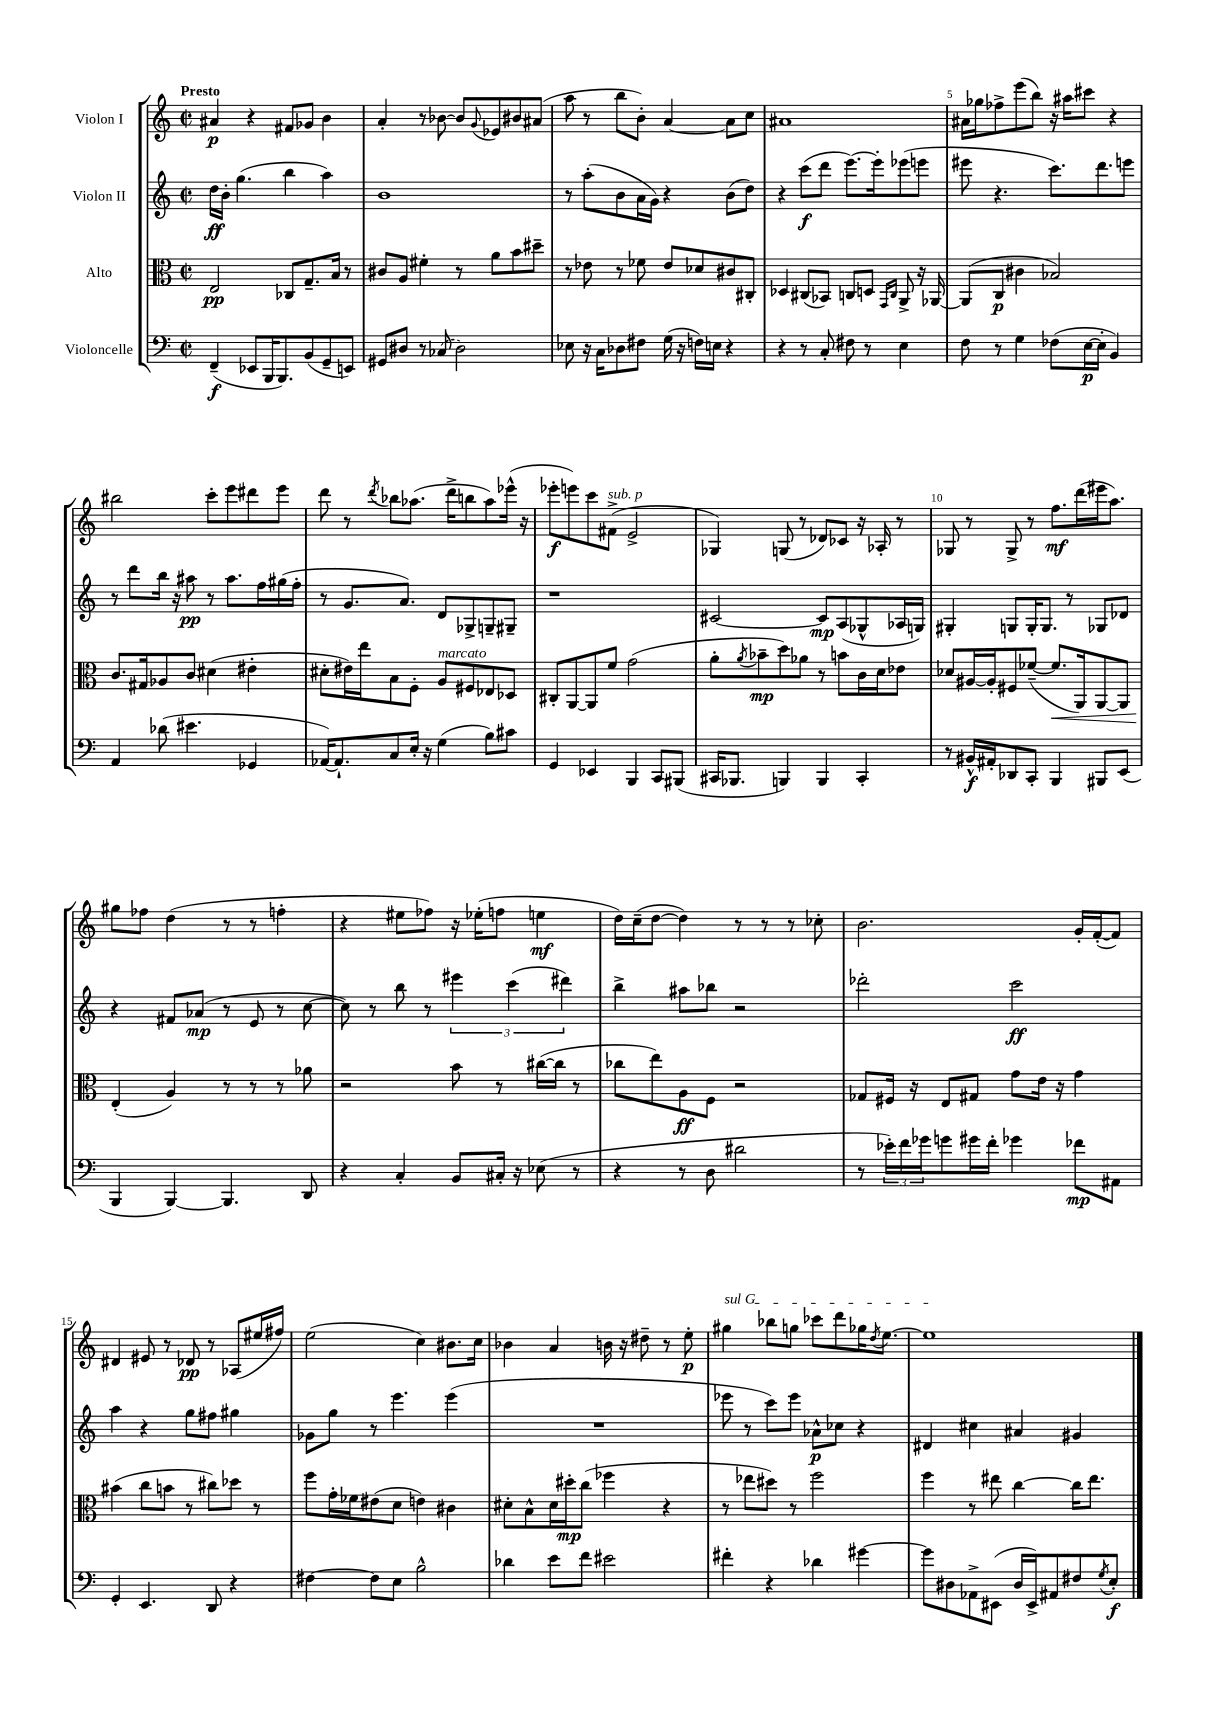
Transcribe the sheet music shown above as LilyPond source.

<<
\new StaffGroup <<
\new Staff = "s0" \with { instrumentName = "Violon I" } {
    \clef treble \key c \major \defaultTimeSignature \time 2/2 \tempo "Presto"
    ais'4\p r4 fis'8 ges'8 b'4 |
    a'4-. r8 bes'8~ bes'8 \appoggiatura { g'8 } ees'8 bis'8 ais'8( |
    a''8 r8 b''8 b'8-.) a'4~ a'8 c''8 |
    ais'1 |
    ais'16 ges''16 fes''8-> e'''8( b''8) r16 ais''16 cis'''8 r4 |
    bis''2 c'''8-. e'''8 dis'''8 e'''8 |
    d'''8 r8 \acciaccatura { d'''8 } bes''8 aes''8.( d'''16-> b''8 aes''8) ees'''16-^( r16 |
    ees'''8-.\f e'''8) c'''8 fis'8->^\markup { \italic "sub. p" }( e'2-> |
    ges4) g8( r8 des'8) ces'8 r16 aes16-. r8 |
    ges8 r8 ges8-> r8 f''8.\mf d'''16( eis'''16 a''8.) |
    gis''8 fes''8 d''4( r8 r8 f''4-. |
    r4 eis''8 fes''8) r16 ees''16-.( f''8 e''4\mf |
    d''16) c''16--( d''8~ d''4) r8 r8 r8 ces''8-. |
    b'2. g'16-. f'16~-.( f'8) |
    dis'4 eis'8 r8 des'8\pp r8 aes8( eis''16 fis''16) |
    e''2( c''4) bis'8. c''16 |
    bes'4 a'4 b'16 r16 dis''8-- r8 e''8-.\p |
    \once \override TextSpanner.bound-details.left.text = \markup { \italic "sul G" } gis''4\startTextSpan bes''8 g''8 ces'''8 d'''8 ges''16 \acciaccatura { d''8 } e''8.~ |
    e''1\stopTextSpan \bar "|." |
}
\new Staff = "s1" \with { instrumentName = "Violon II" } {
    \clef treble \key c \major \defaultTimeSignature \time 2/2
    d''16\ff b'16-. g''4.( b''4 a''4) |
    b'1 |
    r8 a''8-.( b'8 a'16 g'16) r4 b'8( d''8) |
    r4 c'''8\f( d'''8 e'''8.~) e'''16-. ees'''8( e'''8 |
    eis'''8 r4. c'''8.) d'''8. e'''8 |
    r8 d'''8 b''16 r16 ais''8\pp r8 ais''8. f''16 gis''16( f''16-. |
    r8 g'8. a'8.) d'8 ges8-> g8-- gis8-- |
    r1 |
    cis'2~ cis'8\mp a8( ges8-^ aes16 g16) |
    gis4-. g8 g16-. g8. r8 ges8 des'8 |
    r4 fis'8 aes'8\mp( r8 e'8 r8 c''8~ |
    c''8) r8 b''8 r8 \tuplet 3/2 { eis'''4 c'''4( dis'''4) } |
    b''4-> ais''8 bes''8 r2 |
    des'''2-. c'''2\ff |
    a''4 r4 g''8 fis''8 gis''4 |
    ges'8 g''8 r8 e'''4. e'''4( |
    R1 |
    ees'''8 r8 c'''8) ees'''8 aes'8-^\p ces''8 r4 |
    dis'4 cis''4 ais'4 gis'4 \bar "|." |
}
\new Staff = "s2" \with { instrumentName = "Alto" } {
    \clef alto \key c \major \defaultTimeSignature \time 2/2
    e2\pp ces8 g8.-- b16 r8 |
    cis'8 a8 fis'4-. r8 a'8 b'8 dis''8-- |
    r8 ees'8 r8 fes'8 ees'8 des'8 cis'8 cis8-. |
    des4 cis8( bes,8) c8 d8 \grace { g,16 c16 } a,8-> r16 aes,16~ |
    aes,8( c8\p cis'4 bes2) |
    c'8. gis16 aes8 c'8 dis'4( eis'4-. |
    dis'8-. eis'16) e''16 b8 f8-. a8^\markup { \italic "marcato" } fis8 ees8 des8 |
    cis8-. a,8~ a,8 f'8 g'2( |
    a'8-. \acciaccatura { a'8 } bes'8--\mp d''8) aes'8 r8 b'8 c'16 d'16 ees'8 |
    des'8 ais16~ ais16-. fis8 fes'8~--( fes'8.\< a,16) a,8~ a,8 |
    e4-.\!( a4) r8 r8 r8 aes'8 |
    r2 b'8 r8 cis''16~( cis''16 r8 |
    ces''8 e''8) a8\ff f8 r2 |
    ges8 fis16 r16 e8 gis8 g'8 e'16 r16 g'4 |
    bis'4( c''8 b'8 r8 cis''8) des''8 r8 |
    f''8 g'16-. fes'16 eis'8( d'8 e'4) cis'4 |
    dis'8-. b8-^ dis'16 dis''16-.\mp c''8( fes''4 r4 |
    r8 ees''8 dis''8) r8 f''2 |
    f''4 r8 eis''8 c''4~ c''16 eis''8. \bar "|." |
}
\new Staff = "s3" \with { instrumentName = "Violoncelle" } {
    \clef bass \key c \major \defaultTimeSignature \time 2/2
    f,4--\f( ees,8 b,,16 b,,8.) b,8( g,8-- e,8) |
    gis,8 dis8 r8 \once \slurDashed ces8( dis2) |
    ees8 r16 c16 des8 fis8 g16( r16 f16) e16 r4 |
    r4 r8 c8-. fis8 r8 e4 |
    f8 r8 g4 fes8( e16~\p e16-. b,4) |
    a,4 des'8( eis'4. ges,4 |
    aes,16~) aes,8.-! c8 e16-. r16 g4( b8) cis'8 |
    g,4 ees,4 b,,4 c,8 bis,,8( |
    cis,16 bes,,8. b,,4) b,,4 cis,4-. |
    r8 bis,16-^\f ais,16-. des,8 c,8-. b,,4 bis,,8 e,8( |
    b,,4 b,,4~) b,,4. d,8 |
    r4 c4-. b,8 cis16-. r16 ees8( r8 |
    r4 r8 d8 dis'2 |
    r8 \tuplet 3/2 { ees'16-.) f'16 ges'16 } g'8 gis'16 f'16-. ges'4 fes'8\mp ais,8 |
    g,4-. e,4. d,8 r4 |
    fis4~ fis8 e8 b2-^ |
    des'4 e'8 f'8 eis'2 |
    fis'4-. r4 des'4 gis'4~ |
    gis'8 dis8 aes,8-> eis,8( dis16 eis,16->) ais,8 fis8 \acciaccatura { g8 } e8-.\f \bar "|." |
}
>>
>>
\layout { \context { \Score \override BarNumber.break-visibility = ##(#f #t #t) barNumberVisibility = #(every-nth-bar-number-visible 5) } }
